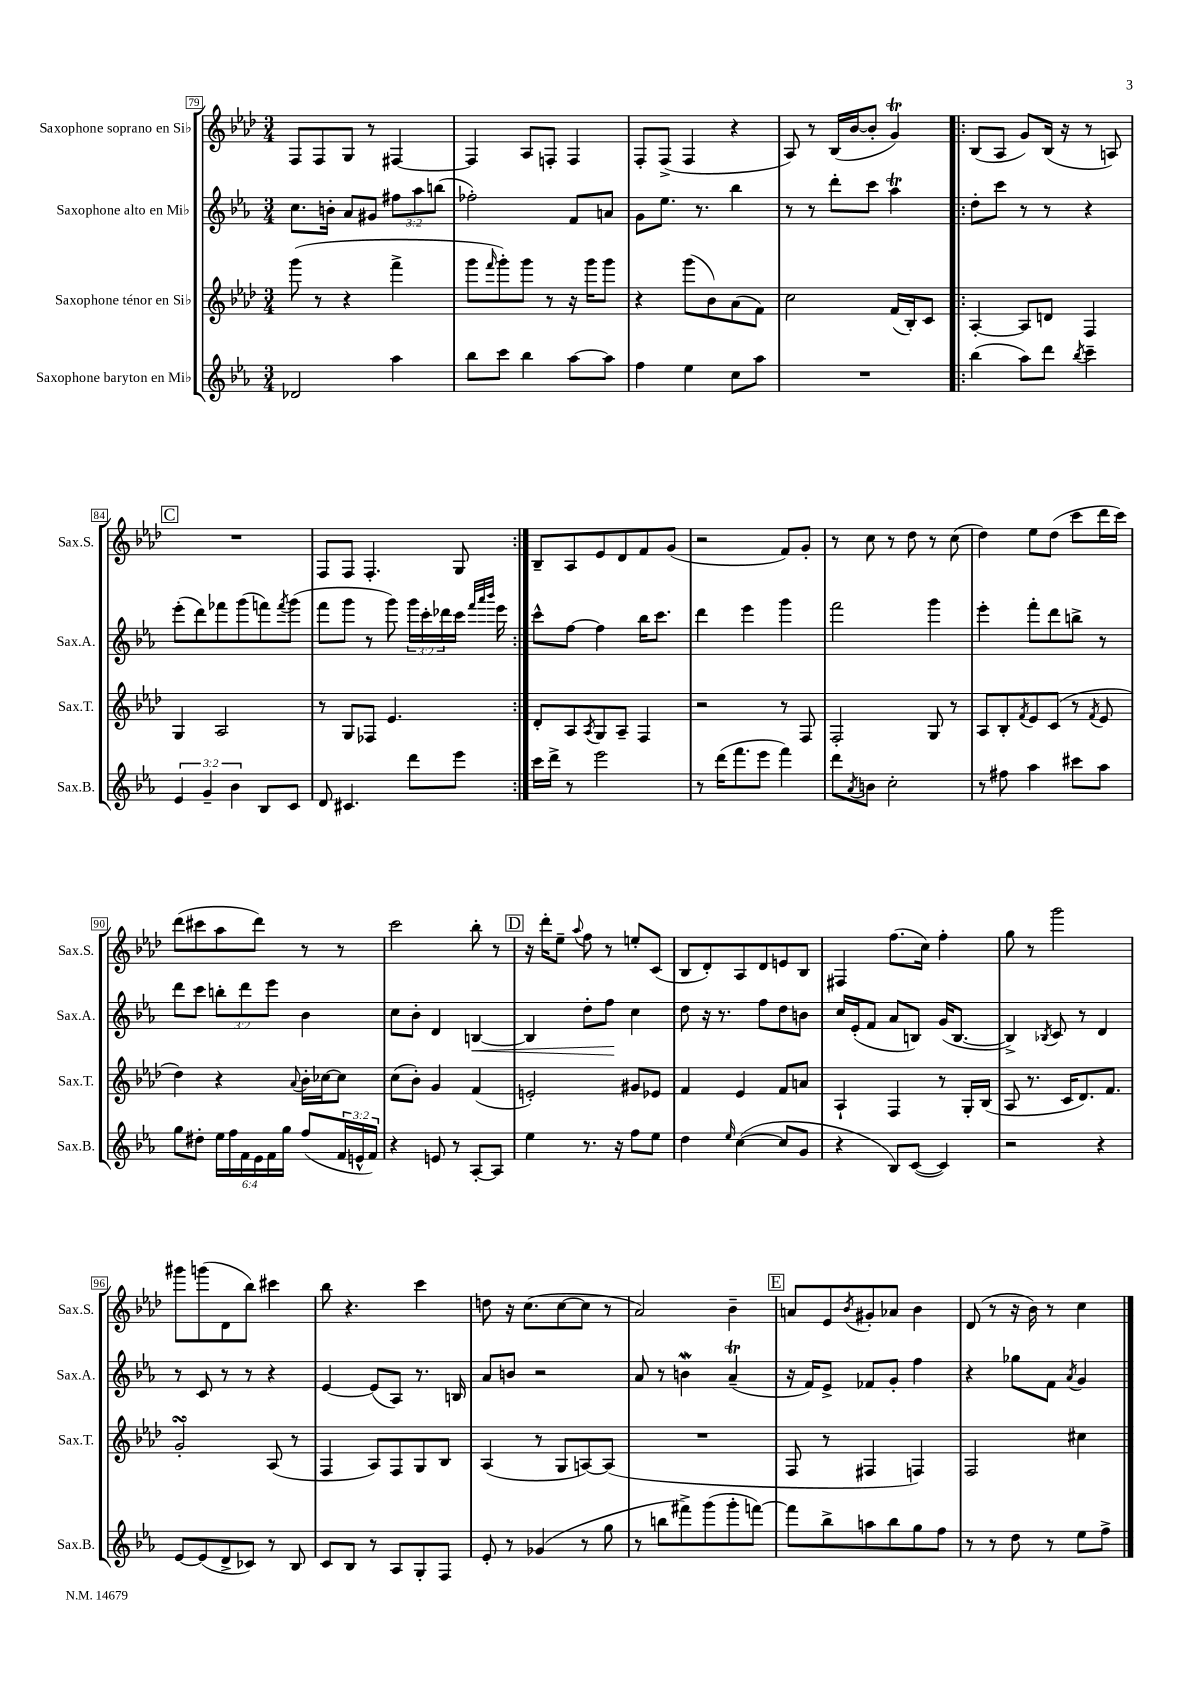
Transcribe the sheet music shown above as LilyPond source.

<<
\new StaffGroup <<
\new Staff = "s0" \with { instrumentName = "Saxophone soprano en Sib" shortInstrumentName = "Sax.S." } {
    \clef treble \key aes \major \numericTimeSignature \time 3/4
    f8 f8 g8 r8 fis4~ |
    fis4 aes8 f8-. f4 |
    f8-. f8->( f4 r4 |
    aes8) r8 bes16( bes'16~ bes'8-. g'4\trill) |
    \repeat volta 2 { bes8( aes8 g'8) bes16( r16 r8 a8) |
    \mark \markup { \box "C" } R2. |
    f8 f8 f4.-. g8 | }
    bes8-- aes8 ees'8 des'8 f'8 g'8( |
    r2 f'8) g'8-. |
    r8 c''8 r8 des''8 r8 c''8( |
    des''4) ees''8 des''8( c'''8 des'''16 c'''16) |
    des'''8( cis'''8 aes''8 des'''8) r8 r8 |
    c'''2 bes''8-. r8 |
    \mark \markup { \box "D" } r16 des'''16-. ees''8-- \appoggiatura { aes''8 } f''8 r8 e''8-. c'8( |
    bes8 des'8-.) aes8 des'8 e'8 bes8 |
    fis4 f''8.( c''16) f''4-. |
    g''8 r8 g'''2 |
    gis'''8 g'''8( des'8 bes''8) cis'''4 |
    bes''8 r4. c'''4 |
    d''8 r16 c''8.( c''8~ c''8 r8 |
    aes'2) bes'4-- |
    \mark \markup { \box "E" } a'8 ees'8 \acciaccatura { bes'8 } gis'8-. aes'8 bes'4 |
    des'8( r8 r16 bes'16) r8 c''4 \bar "|." |
}
\new Staff = "s1" \with { instrumentName = "Saxophone alto en Mib" shortInstrumentName = "Sax.A." } {
    \clef treble \key ees \major \numericTimeSignature \time 3/4 \override Staff.TupletNumber.text = #tuplet-number::calc-fraction-text
    c''8. b'16-. aes'8 gis'8 \tuplet 3/2 { fis''8 aes''8 b''8( } |
    fes''2-.) f'8 a'8 |
    g'8 ees''8. r8. bes''4 |
    r8 r8 d'''8-. c'''8 aes''4\trill |
    \repeat volta 2 { d''8-. c'''8 r8 r8 r4 |
    \mark \markup { \box "C" } ees'''8-.( d'''8) fes'''8 g'''8( f'''8) \acciaccatura { f'''8 } g'''8( |
    f'''8 g'''8 r8 g'''8) \tuplet 3/2 { g'''16 c'''16-. des'''16 } c'''16 \grace { f'''32 aes'''32 bes'''32 } ees'''16 | }
    c'''8-^ f''8~ f''4 bes''16 c'''8. |
    d'''4 ees'''4 g'''4 |
    f'''2 g'''4 |
    ees'''4-. f'''8-. d'''8 b''8-> r8 |
    d'''8 c'''8 \tuplet 3/2 { b''8-. d'''8 ees'''8 } bes'4 |
    c''8 bes'8-. d'4 b4~\< |
    \mark \markup { \box "D" } b4 d''8-. f''8\! c''4 |
    d''8 r16 r8. f''8 d''8 b'8 |
    c''16 ees'16-.( f'8 aes'8 b8) g'16( b8.~ |
    b4->) \acciaccatura { bes8 } c'8 r8 d'4 |
    r8 c'8 r8 r8 r4 |
    ees'4~ ees'8( aes8) r8. b16 |
    aes'8 b'8 r2 |
    aes'8 r8 b'4\mordent aes'4--\trill( |
    \mark \markup { \box "E" } r16 f'16) ees'8-> fes'8 g'8-. f''4 |
    r4 ges''8 f'8 \acciaccatura { aes'8 } g'4 \bar "|." |
}
\new Staff = "s2" \with { instrumentName = "Saxophone ténor en Sib" shortInstrumentName = "Sax.T." } {
    \clef treble \key aes \major \numericTimeSignature \time 3/4
    g'''8( r8 r4 f'''4-> |
    g'''8 \grace { f'''16 } g'''8-.) g'''8 r8 r16 g'''16 g'''8 |
    r4 g'''8( bes'8) aes'8( f'8) |
    c''2 f'16( bes16-.) c'8 |
    \repeat volta 2 { aes4~-. aes8 d'8 f4 |
    \mark \markup { \box "C" } g4 aes2 |
    r8 g8 fes8 ees'4. | }
    des'8-. aes8 \acciaccatura { aes8 } g8 aes8-- f4 |
    r2 r8 f8 |
    f2-. g8 r8 |
    aes8 bes8-. \acciaccatura { f'8 } ees'8 c'8( r8 \acciaccatura { f'8 } ees'8 |
    des''4) r4 \appoggiatura { aes'8 } bes'16-. ces''16~ ces''8 |
    c''8( bes'8-.) g'4 f'4( |
    \mark \markup { \box "D" } e'2-.) gis'8 ees'8 |
    f'4 ees'4 f'8 a'8 |
    aes4-! f4 r8 g16-. bes16( |
    aes8 r8. c'16 des'8.) f'8. |
    g'2-.\turn aes8( r8 |
    f4 aes8) f8 g8 bes8 |
    aes4( r8 g8 a8~) a8( |
    R2. |
    \mark \markup { \box "E" } f8 r8 fis4 f4) |
    f2 cis''4 \bar "|." |
}
\new Staff = "s3" \with { instrumentName = "Saxophone baryton en Mib" shortInstrumentName = "Sax.B." } {
    \clef treble \key ees \major \numericTimeSignature \time 3/4 \override Staff.TupletNumber.text = #tuplet-number::calc-fraction-text
    des'2 aes''4 |
    bes''8 c'''8 bes''4 aes''8~ aes''8 |
    f''4 ees''4 c''8 aes''8 |
    R2. |
    \repeat volta 2 { bes''4( aes''8) d'''8 \acciaccatura { bes''8 } c'''4-- |
    \mark \markup { \box "C" } \tuplet 3/2 { ees'4 g'4-- bes'4 } bes8 c'8 |
    d'8 cis'4. d'''8 ees'''8 | }
    c'''16 d'''16-> r8 ees'''2 |
    r8 d'''16( f'''8. ees'''8 f'''4) |
    d'''8 \acciaccatura { aes'8 } b'8 c''2-. |
    r8 fis''8 aes''4 cis'''8 aes''8 |
    g''8 dis''8-. \tuplet 6/4 { ees''16 f''16 f'16 ees'16 f'16 g''16 } f''8( \tuplet 3/2 { f'16 e'16-^ f'16) } |
    r4 e'8 r8 aes8~-. aes8 |
    \mark \markup { \box "D" } ees''4 r8. r16 f''8 ees''8 |
    d''4 \grace { ees''16 } c''4~( c''8 g'8 |
    r4 bes8) c'8~( c'4) |
    r2 r4 |
    ees'8~ ees'8( d'8-> ces'8) r8 bes8 |
    c'8 bes8 r8 aes8 g8-. f8 |
    ees'8-. r8 ges'4( r8 g''8 |
    r8 b''8 fis'''8->) g'''8( g'''8-. f'''8~) |
    \mark \markup { \box "E" } f'''8 bes''8-> a''8 bes''8 g''8 f''8 |
    r8 r8 d''8 r8 ees''8 f''8-> \bar "|." |
}
>>
>>
\layout { \context { \Score currentBarNumber = #79 \override BarNumber.stencil = #(make-stencil-boxer 0.1 0.3 ly:text-interface::print) } }
